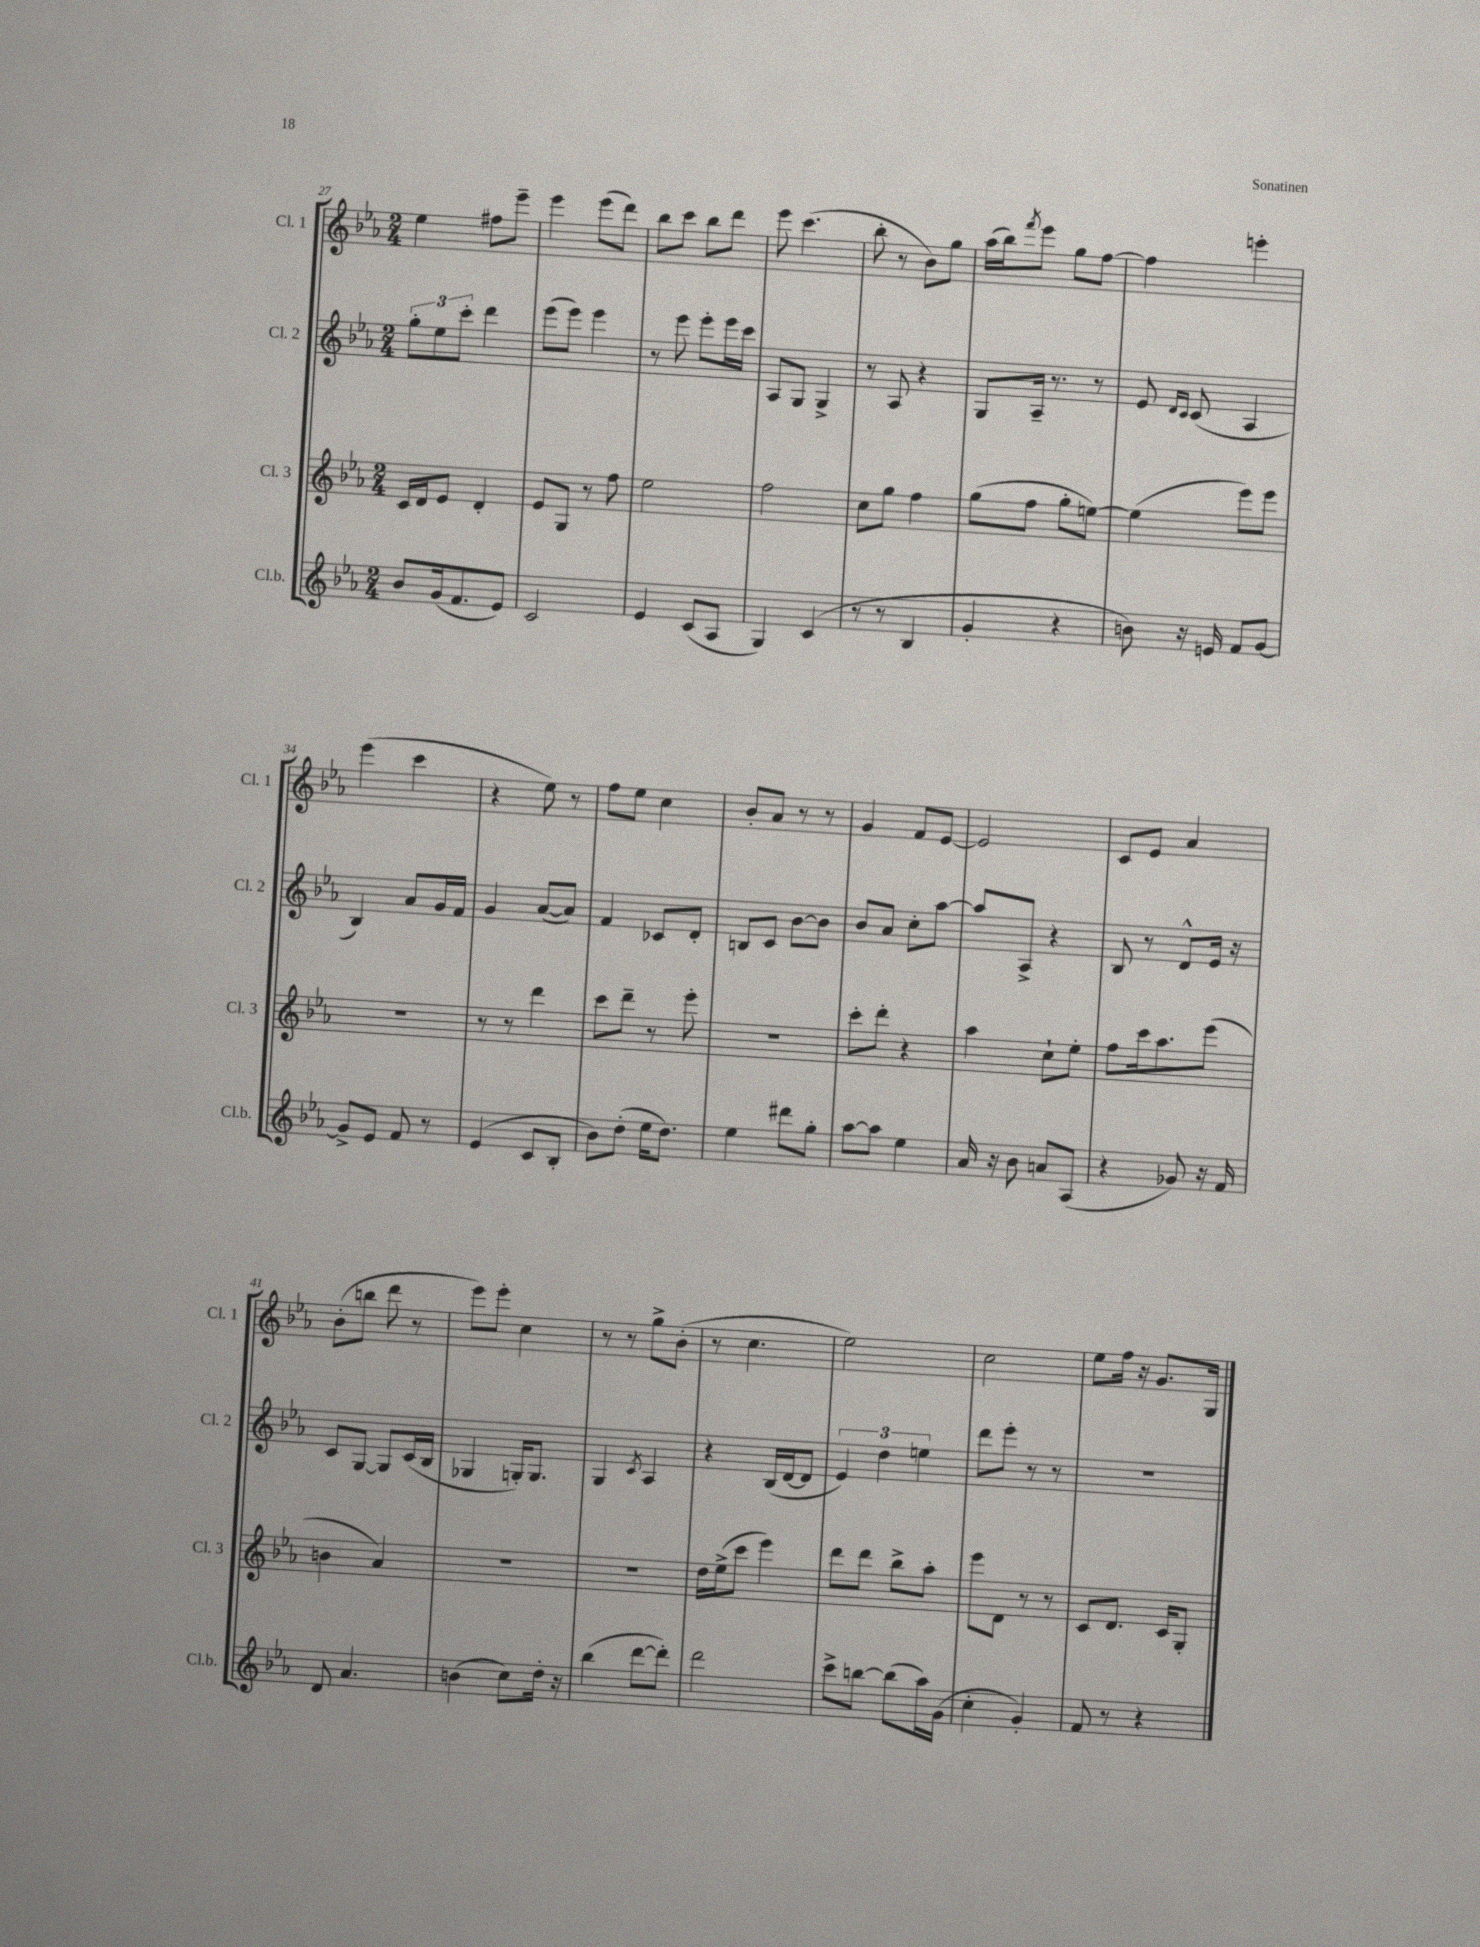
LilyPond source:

<<
\new StaffGroup <<
\new Staff = "s0" \with { instrumentName = "Cl. 1" shortInstrumentName = "Cl. 1" } {
    \clef treble \key ees \major \numericTimeSignature \time 2/4
    ees''4 fis''8 ees'''8-- |
    ees'''4 ees'''8( d'''8) |
    bes''8 c'''8 bes''8 d'''8 |
    ees'''8 c'''4.( |
    bes''8-. r8 bes'8) g''8 |
    aes''16( bes''16) \acciaccatura { f'''8 } ees'''8 g''8 f''8~ |
    f''4 e'''4-. |
    ees'''4( c'''4 |
    r4 ees''8) r8 |
    f''8 ees''8 c''4 |
    bes'8-. aes'8 r8 r8 |
    g'4 f'8 ees'8~ |
    ees'2 |
    c'8 ees'8 aes'4 |
    bes'8-.( b''8 d'''8 r8 |
    ees'''8) ees'''8-. c''4 |
    r8 r8 g''8-> bes'8-.( |
    r8 c''4. |
    ees''2) |
    c''2 |
    ees''8 f''16 r16 g'8. g16 \bar "|." |
}
\new Staff = "s1" \with { instrumentName = "Cl. 2" shortInstrumentName = "Cl. 2" } {
    \clef treble \key ees \major \numericTimeSignature \time 2/4
    \tuplet 3/2 { g''8-. ees''8 c'''8-. } d'''4 |
    ees'''8( ees'''8) ees'''4 |
    r8 ees'''8 ees'''8-. ees'''16 c'''16 |
    aes8 g8 g4-> |
    r8 aes8 r4 |
    g8 aes16-- r8. r8 |
    ees'8 \grace { d'16 c'16 } c'8( aes4 |
    bes4) aes'8 g'16 f'16 |
    g'4 aes'8~( aes'8) |
    f'4 ces'8 d'8-. |
    b8 c'8 bes'8~ bes'8 |
    bes'8 aes'8 c''8-. aes''8~ |
    aes''8 aes8-> r4 |
    bes8 r8 d'8-^ ees'16 r16 |
    c'8 g8~ g8 c'16( bes16 |
    ges4 g16-.) g8. |
    g4 \acciaccatura { c'8 } aes4 |
    r4 bes16( d'16~ d'8 |
    \tuplet 3/2 { ees'4) d''4 e''4 } |
    d'''8 ees'''8-. r8 r8 |
    R2 \bar "|." |
}
\new Staff = "s2" \with { instrumentName = "Cl. 3" shortInstrumentName = "Cl. 3" } {
    \clef treble \key ees \major \numericTimeSignature \time 2/4
    c'16 d'16 ees'8 d'4-. |
    ees'8 g8 r8 f''8 |
    ees''2 |
    f''2 |
    c''8 g''8 f''4 |
    g''8( f''8 g''8-. e''8~) |
    e''4( ees'''8) ees'''8 |
    R2 |
    r8 r8 d'''4 |
    c'''8 d'''8-- r8 ees'''8-. |
    R2 |
    c'''8-. d'''8-. r4 |
    aes''4 c''8-! ees''8-. |
    f''8 c'''16 aes''8. ees'''8( |
    b'4 aes'4) |
    R2 |
    r2 |
    d''16 ees''16->( c'''8 ees'''4) |
    d'''8 d'''8 bes''8-> aes''8-. |
    ees'''8 d'8 r8 r8 |
    c'8 d'8. c'16 g8-. \bar "|." |
}
\new Staff = "s3" \with { instrumentName = "Cl.b." shortInstrumentName = "Cl.b." } {
    \clef treble \key ees \major \numericTimeSignature \time 2/4
    bes'8 g'16( f'8. ees'8) |
    c'2 |
    ees'4 c'8( aes8 |
    g4) c'4( |
    r8 r8 bes4 |
    g'4-. r4 |
    b'8) r16 e'16 f'8 g'8~ |
    g'8-> ees'8 f'8 r8 |
    ees'4( c'8 bes8-. |
    bes'8) d''8-.( ees''16 d''8.) |
    ees''4 dis'''8 g''8-. |
    aes''8~ aes''8 ees''4 |
    aes'16 r16 bes'8 a'8 aes8( |
    r4 ges'8) r16 f'16 |
    d'8 aes'4. |
    b'4( c''8) d''16-. r16 |
    bes''4( d'''8~ d'''8-.) |
    d'''2 |
    c'''8-> b''8~ b''8( aes''16) g'16( |
    c''4-. g'4-.) |
    f'8 r8 r4 \bar "|." |
}
>>
>>
\layout { \context { \Score currentBarNumber = #27 } }
